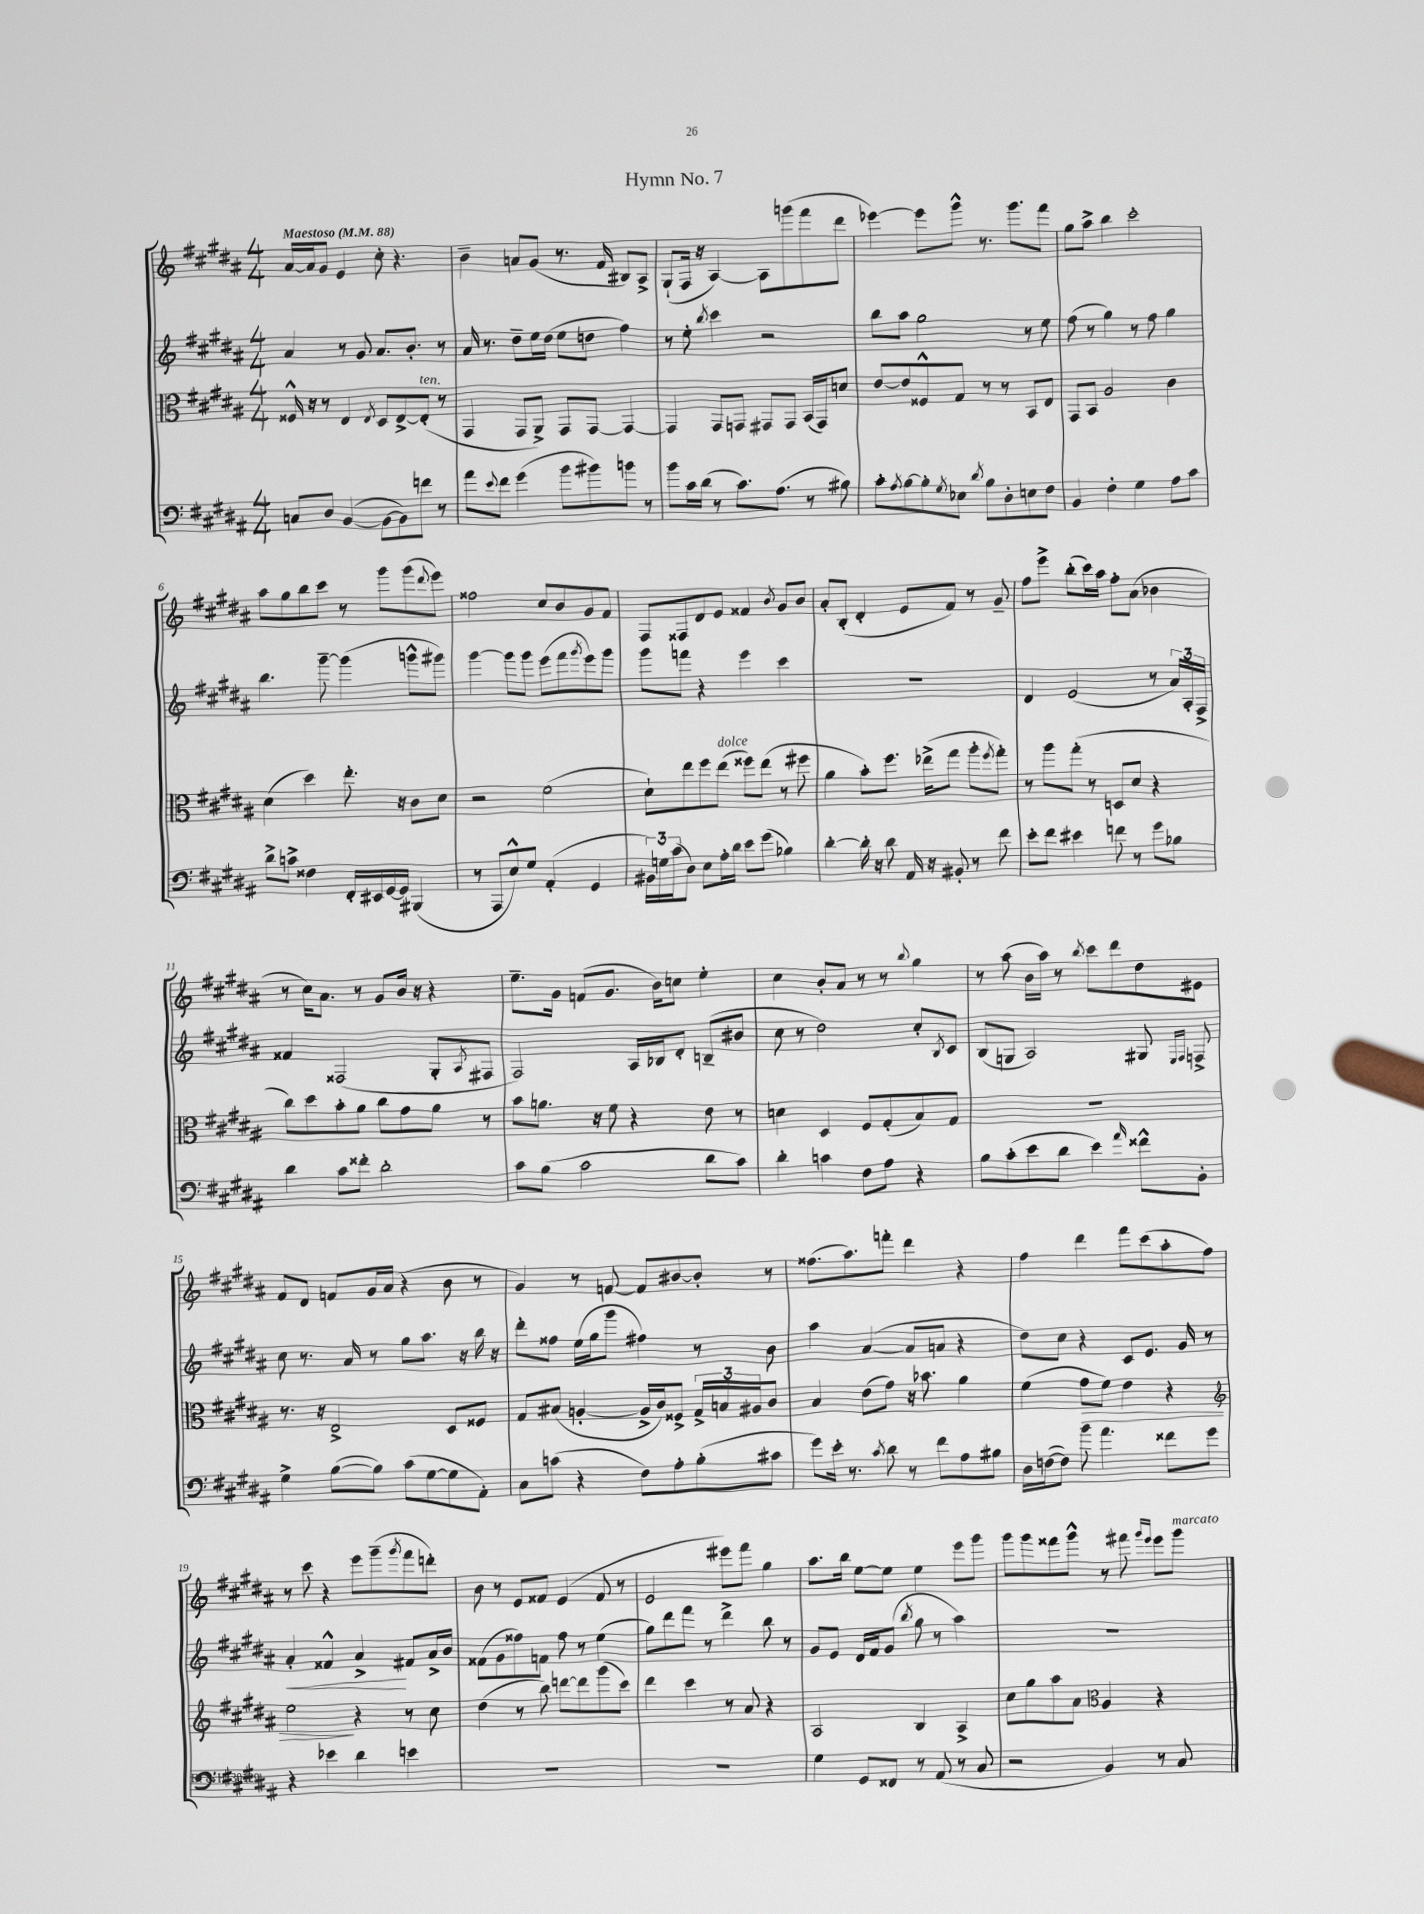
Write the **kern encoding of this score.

**kern	**kern	**dynam	**kern	**dynam	**kern
*part4	*part3	*part3	*part2	*part2	*part1
*staff4	*staff3	*staff3	*staff2	*staff2	*staff1
*clefF4	*clefC3	*	*clefG2	*	*clefG2
*k[f#c#g#d#a#]	*k[f#c#g#d#a#]	*	*k[f#c#g#d#a#]	*	*k[f#c#g#d#a#]
*M4/4	*M4/4	*	*M4/4	*	*M4/4
*MM88	*MM88	*	*MM88	*	*MM88
=1	=1	=1	=1	=1	=1
!	!	!	!	!	!LO:TX:a:B:t=Maestoso
8Cn/L	16F##X^^/	.	4a#/	.	[16a#/LL
.	16r	.	.	.	16a#/J]
8D#/J	8r	.	.	.	8g#/J
([4BB/	4E/	.	8r	.	4e/
.	.	.	8g#/	.	.
.	8qE/	.	.	.	.
8BB\L_	8D#/L	.	8.a#/L	.	8cc#'\
8BB\])	[8E^/	.	.	.	4.r
.	.	.	8.b'/J	.	.
!	!LO:TX:a:i:t=ten.	!	!	!	!
8fn\J	(8E'/J]	.	.	.	.
8r	8r	.	8r	.	.
=2	=2	=2	=2	=2	=2
8a#\L	4GG#/	.	16a#/	.	4b~\
.	.	.	8.r	.	.
8qqe/	.	.	.	.	.
8f#\J	.	.	.	.	.
(4g#\	8GG#/L	.	8dd#~\L	.	8an/L
.	8AA#^/J)	.	16ee\L	.	(8g#/J
.	.	.	(16dd#\JJ	.	.
8b\L	8GG#/L	.	8ee\L	.	8.r
8b#X\)	[8GG#/J	.	8ddn\J	.	.
.	.	.	.	.	16f#/
8bn\J	4GG#/_	.	4ff#\)	.	8B#X/L)
8r	.	.	.	.	8A#^/J
=3	=3	=3	=3	=3	=3
8b\L	4GG#/]	.	8r	.	(8G#`/L
16c#\L	.	.	8ee'\	.	16F#/Jk
(16d#\JJ	.	.	.	.	16r
.	.	.	8qbb/	.	.
8r	8GG#/L	.	4ccc#\	.	[4A#/)
8.c#\L)	8GGn/J	.	.	.	.
.	8GG#X/L	.	2r	.	8A#\L]
(8.A#\J	.	.	.	.	.
.	8GG#/J	.	.	.	(8gggn\
8r	(16BB/LL	.	.	.	8fff#\
.	16GG#/J)	.	.	.	.
8B#X\)	8dn/J	.	.	.	8ddd#\J
=4	=4	=4	=4	=4	=4
8c#'\L	[8e/L	.	8bb\L	.	[4eee-X\)
8qA#/	.	.	.	.	.
[8B\	8e/]	.	8aa#\J	.	.
8B'\]	8F##X^^/	.	2gg#\	.	8eee-\L]
8qG#/	.	.	.	.	.
8E-X\J	8G#/J	.	.	.	8ggg#^^\J
8qd#/	.	.	.	.	.
8B\L	8r	.	.	.	8.r
8D#'\	8r	.	.	.	.
.	.	.	.	.	8.ggg#\L
8En\	8BB/L	.	8r	.	.
8F#\J	8E/J	.	8ee\	.	8fff#\J
=5	=5	=5	=5	=5	=5
4BB/	8GG#/L	.	(8ff#\	.	8gg#\L
.	8BB/J	.	8r	.	8aa#^\J
4F#'\	2A#/	.	4gg#\)	.	4bb\
4G#\	.	.	8r	.	2ccc#'\
.	.	.	8ff#\	.	.
8A#\L	4c#\	.	4gg#\	.	.
8c#\J	.	.	.	.	.
!!LO:LB:g=z
=6	=6	=6	=6	=6	=6
8d#^\L	(4d#\	.	4.bb\	.	8aa#\L
8cn^\J	.	.	.	.	8gg#\
4F##X\	4dd#\)	.	.	.	8bb\
.	.	.	[8ggg#~\	.	8ccc#\J
16FF#'/LL	8.ee'\	.	(4ggg#\]	.	8r
16EE#X/	.	.	.	.	.
[16GG#/	.	.	.	.	8ggg#\L
16GG#/JJ]	16r	.	.	.	.
(4BBB#X/	8c#\L	.	8gggn^^\L	.	(8ggg#\
.	.	.	.	.	8qqddd#/
.	8d#\J	.	8ggg#X\J)	.	8eee\J)
=7	=7	=7	=7	=7	=7
8r	2r	.	[4ggg#\	.	2ff##X\
8AAA#/L	.	.	.	.	.
8E^^/)	.	.	8ggg#\L]	.	.
8G#/J	.	.	8ggg#\J	.	.
(4AA#'/	(2f#\	.	(8eee\L	.	8cc#/L
.	.	.	8fff#\	.	8b/
.	.	.	8qggg#/	.	.
4GG#/	.	.	8eee\)	.	8g#/
.	.	.	8ggg#\J	.	8f#/J
=8	=8	=8	=8	=8	=8
24BB#X\LL)	8d#`\L)	.	8ggg#\L	.	8F#/L
24Gn\	.	.	.	.	.
(24c#\J	.	.	.	.	.
8D#\J)	8ee\	.	8fffn\J	.	8F##X/
8E\L	8ff#\	.	4r	.	8d#/
!	!LO:TX:a:i:t=dolce	!	!	!	!
16A#'\L	(8ee\J	.	.	.	8e/J
16d#\JJ	.	.	.	.	.
8e\L	8ff##X\L)	.	4eee\	.	4f##X/
(8g#\J	(8ee\J	.	.	.	.
.	.	.	.	.	8qb/
4B-X\)	8r	.	4ccc#\	.	8g#/L
.	8ff#X\	.	.	.	8b/J
=9	=9	=9	=9	=9	=9
[4d#'\	4a#\	.	1r	.	8a#'/L
.	.	.	.	.	(8B'/J
16d#'\]	8b'\L)	.	.	.	4d#'/
16r	.	.	.	.	.
8d#\	8.ff#\J	.	.	.	.
16AA#/	.	.	.	.	8e/L
16r	(16ee-X^\KL	.	.	.	.
8BB#X'/	8gg#\J	.	.	.	8f#/J)
8r	8aa#'\L	.	.	.	8r
.	8qff#/	.	.	.	.
8f#\	8gg#'\J)	.	.	.	8g#~/
=10	=10	=10	=10	=10	=10
8e'\L	8r	.	4d#/	.	8ff#\L
8f#\J	8aa#\L	.	.	.	8eee^\J
4e#X\	(8gg#'\J	.	(2e/	.	(8bb'\L
.	8r	.	.	.	16ccc#\L)
.	.	.	.	.	16aa#\JJ
8fn\	8Dn/L	.	.	.	8ff#'\L
8r	8d#/J	.	.	.	(8a#\J
8g#\L	4r	.	8r	.	4b-X\
8B-X\J	.	.	24a#/LL)	.	.
.	.	.	24A#'/	.	.
.	.	.	24F#^/JJ	.	.
!!LO:LB:g=z
=11	=11	=11	=11	=11	=11
4d#\	8cc#\L)	.	4f##X/	.	8r
.	8dd#\	.	.	.	16cc#\KL)
.	.	.	.	.	8.a#\J
8c#\L	8b'\	.	(2F##X/	.	.
8f##X'\J	8a#\J	.	.	.	8r
2d#'\	8cc#\L	.	.	.	8g#/L
.	8g#\	.	.	.	16b/Jk
.	.	.	.	.	16r
.	8a#\J	.	8G#'/L	.	4r
.	.	.	8qA#/	.	.
.	8r	.	8F#X/J	.	.
=12	=12	=12	=12	=12	=12
8c#\L	8b\L	.	2F#/)	.	8.ee~\L
(8B\J	8.an\J	.	.	.	.
.	.	.	.	.	16g#\Jk
2c#\	.	.	.	.	(8fn/L
.	16r	.	.	.	.
.	8f#\	.	.	.	8.g#/J
.	4r	.	16A#/LL	.	.
.	.	.	16B-X/J	.	16b\KL)
.	.	.	8d#'/J	.	8ccn\J
8d#\L	8e\	.	(8Bn~/L	.	4ee'\
8c#\J)	8r	.	8b#X/J	.	.
=13	=13	=13	=13	=13	=13
4d#'\	4dn\	.	8cc#\	.	4cc#\
.	.	.	8r	.	.
4cn\	4D#/	.	2dd#\)	.	8b'/L
.	.	.	.	.	8a#/J
8F#\L	8F#/L	.	.	.	8r
8A#\J	(8G#'/	.	.	.	8r
.	.	.	.	.	8qqbb/
4r	8B/)	.	8cc#'/L	.	4gg#\
.	.	.	8qB/	.	.
.	8G#/J	.	8c#/J	.	.
=14	=14	=14	=14	=14	=14
8B\L	1r	.	(8B/L	.	8r
(8c#'\	.	.	8Gn/J	.	(8aa#\
8e\	.	.	2A#/)	.	16b\LL
.	.	.	.	.	16aa#\JJ)
8d#\J	.	.	.	.	8r
.	.	.	.	.	8qbb/
4e\)	.	.	.	.	8ccc#\L
.	.	.	.	.	8ddd#\
16qqa#/	.	.	.	.	.
8f##X^^\L	.	.	8G#X/	.	8dd#\
.	.	.	16qqE/LL	.	.
.	.	.	16qqF#/JJ	.	.
8BB'\J	.	.	8Fn^/	.	8e#X\J
!!LO:LB:g=z
=15	=15	=15	=15	=15	=15
4G#^\	8.r	.	8cc#\	.	8f#/L
.	.	.	8.r	.	8d#/J
.	16r	.	.	.	.
([8B\L	2E^/	.	.	.	8fn/L
.	.	.	16a#/	.	.
8B\J])	.	.	8r	.	16g#/L
.	.	.	.	.	(16a#/JJ
(8c#\L	.	.	8gg#\L	.	4r
[8G#\	.	.	8.aa#\J	.	.
8G#\]	8D#/L	.	.	.	8b\
.	.	.	16r	.	.
8AA#'\J)	8F##X/J	.	16bb\	.	8r
.	.	.	16r	.	.
=16	=16	=16	=16	=16	=16
8C#\L	8G#/L	.	8ddd#'\L	.	4g#/)
(8cn\J	(8B#X/J	.	8ff##X\J	.	.
4r	[4An'/	.	(16ee\LL	.	8r
.	.	.	16gg#\J	.	.
.	.	.	8ggg#\J	.	[8fn/
8F#\L)	16A^/LL]	.	4ff#X\)	.	8f/L]
.	16c#/J)	.	.	.	.
8A#'\	8F##X^/J	.	.	.	[8b#X/
(8B'\	24G#^/LL	.	8r	.	8b#'/J]
.	24Bn/	.	.	.	.
.	24A#X/J	.	.	.	.
8c#X\J	8c#/J	.	8b\	.	8r
=17	=17	=17	=17	=17	=17
8g#\L)	4B/	.	4aa#\	.	(8.ff##X\L
16e'\Jk	.	.	.	.	.
8.r	.	.	.	.	8.aa#\)
.	(8e\L	.	([4a#/	.	.
8qc#/	.	.	.	.	.
8d#\	8g#\J)	.	.	.	8fffn'\J
8r	16r	.	8a#/L]	.	4ddd#\
.	8.b-X\	.	.	.	.
8f#\L	.	.	8an/J	.	.
8A#\	4a#\	.	4r	.	4r
8B#X\J	.	.	.	.	.
=18	=18	=18	=18	=18	=18
16D#\LL	(4f#\	.	8dd#\L)	.	4ff#\
([16Fn\J	.	.	.	.	.
8F\J])	.	.	8cc#\J	.	.
!	!	!LO:HP:b	!	!	!
8b\	8g#\L	>	4r	.	4ddd#\
4.a#\	8f#\J)	.	.	.	.
.	4e\	.	8c#/L	.	8fff#\L
.	.	.	8.e/J	.	(8ccc#\
8f##X\L	4r	.	.	.	8aa#'\
.	.	.	16g#/	.	.
8g#\J	.	.	8r	.	8ff#\J)
!!LO:LB:g=z
=19	=19	=19	=19	=19	=19
*	*clefG2	*	*	*	*
!	!	!	!	!LO:HP:b	!
4r	2ee\	.	4a#'/	<	8r
.	.	.	.	.	8ccc#\
4e-X\	.	.	4f##X^^/	.	4r
4d#\	4r	]	4a#^/	.	8eee\L
.	.	.	.	.	(8ggg#~\
.	.	.	.	.	8qggg#/
4en\	8r	.	8f#X/L	[	8fff#\
.	8cc#\	.	16a#^/L	.	8dddn'\J)
.	.	.	16b/JJ	.	.
=20	=20	=20	=20	=20	=20
1r	(4dd#\	.	(8f##X\L	.	8b\
.	.	.	8g#\	.	8r
.	8r	.	8ff##X\)	.	8e/L
.	8bb\)	.	8fn\J	.	8f##X/J
.	[8dddn\L	.	8ff##\	.	(4e/
.	8ddd\]	.	8r	.	.
.	(8ggg#\	.	(4ee\	.	8f##/
.	8ccc#\J)	.	.	.	8r
=21	=21	=21	=21	=21	=21
1r	4ddd#\	.	8gg#\L)	.	2e/
.	.	.	8ddd#\	.	.
.	4ccc#\	.	8fff#\J	.	.
.	.	.	8r	.	.
.	8r	.	4ddd#^\	.	8eee#X\L)
.	8a#/	.	.	.	8fff#\J
.	4r	.	8bb\	.	4gg#\
.	.	.	8r	.	.
=22	=22	=22	=22	=22	=22
4G#\	2A#/	.	8g#/L	.	8.aa#\L
.	.	.	8e/J	.	.
.	.	.	.	.	16bb\Jk
8GG#/L	.	.	16d#/LL	.	[8ee\L
.	.	.	16f#/J	.	.
8FF##X/J	.	.	(8g#/J	.	8ee\J]
.	.	.	8qbb/	.	.
8r	4B/	.	8gg#\	.	4ee\
(8AA#/	.	.	8r	.	.
8r	4A#^/	.	4aa#\)	.	8eee\L
8C#/	.	.	.	.	8ggg#\J
=23	=23	=23	=23	=23	=23
2r	8cc#\L	.	1r	.	8ggg#\L
.	8gg#\	.	.	.	8ggg#\
.	8aa#\	.	.	.	8fff##X\
.	8a#\J	.	.	.	8ggg#^^\J
*	*clefC3	*	*	*	*
4BB/)	4A#/	.	.	.	8r
.	.	.	.	.	8fff#X\
.	.	.	.	.	16qqggg#/LL
.	.	.	.	.	16qqeee/JJ
8r	4r	.	.	.	8eee\L
!	!	!	!	!	!LO:TX:a:i:t=marcato
8C#/	.	.	.	.	8ggg#\J
==	==	==	==	==	==
*-	*-	*-	*-	*-	*-
